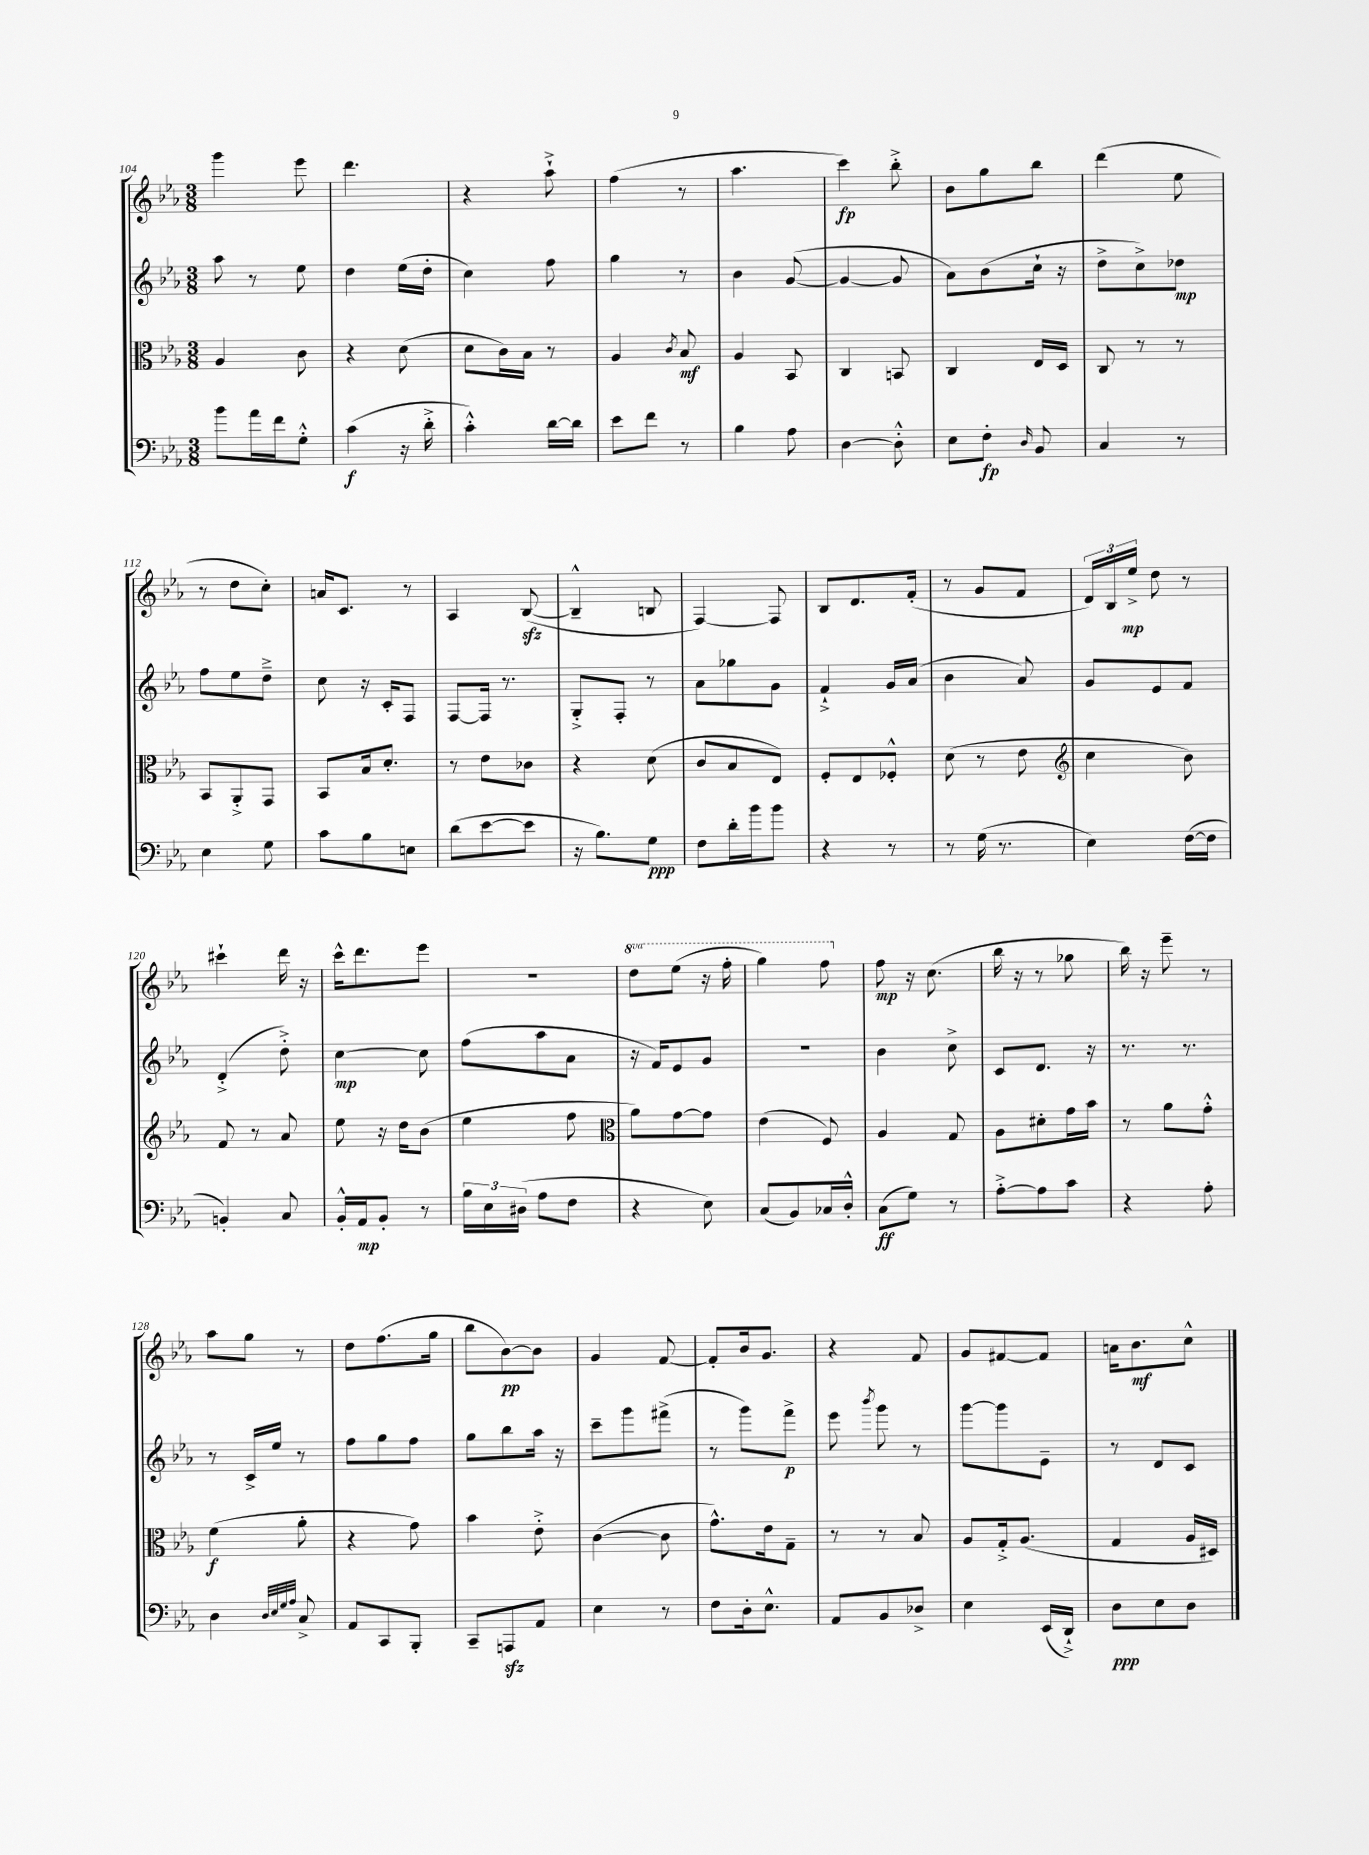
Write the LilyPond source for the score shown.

<<
\new StaffGroup <<
\new Staff = "s0" {
    \clef treble \key ees \major \numericTimeSignature \time 3/8 \set Staff.ottavationMarkups = #ottavation-simple-ordinals
    \autoBeamOff g'''4 ees'''8 |
    d'''4. |
    r4 aes''8-!-> |
    f''4( r8 |
    aes''4. |
    c'''4\fp) bes''8-.-> |
    bes'8[ g''8 bes''8] |
    d'''4( ees''8 |
    r8 d''8[ c''8]-.) |
    a'16[ c'8.] r8 |
    aes4 bes8~\sfz( |
    bes4---^ b8 |
    f4~) f8 |
    bes8[ d'8. f'16]-.( |
    r8 g'8[ f'8] |
    \tuplet 3/2 { d'16[) bes16 ees''16]->\mp } d''8 r8 |
    cis'''4-! d'''16 r16 |
    c'''16[-^ d'''8. ees'''8] |
    R4. |
    \ottava #1 d'''8[ ees'''8]( r16 f'''16-. |
    g'''4) f'''8 \ottava #0 |
    f''8\mp r16 c''8.( |
    bes''16 r16 r8 ges''8 |
    bes''16) r16 ees'''8-- r8 |
    aes''8[ g''8] r8 |
    d''8[ f''8.( g''16] |
    bes''8[ bes'8~\pp) bes'8] |
    g'4 f'8~ |
    f'8[-. bes'16 g'8.] |
    r4 f'8 |
    g'8[ fis'8~ fis'8] |
    a'16[ bes'8.\mf c''8]-^ \bar "|." |
}
\new Staff = "s1" {
    \clef treble \key ees \major \numericTimeSignature \time 3/8
    \autoBeamOff aes''8 r8 ees''8 |
    d''4 ees''16[( d''16]-. |
    c''4) f''8 |
    g''4 r8 |
    bes'4 g'8~( |
    g'4~ g'8 |
    aes'8[) bes'8( c''16]-! r16 |
    d''8[-> c''8->) des''8]\mp |
    f''8[ ees''8 d''8]---> |
    c''8 r16 c'16[-. f8] |
    f8[~ f16] r8. |
    g8[-.-> f8]-. r8 |
    aes'8[ ges''8 g'8] |
    f'4-!-> g'16[ aes'16]( |
    bes'4 aes'8) |
    g'8[ ees'8 f'8] |
    d'4-.->( d''8-.->) |
    c''4~\mp c''8 |
    f''8[( aes''8 aes'8] |
    r16 f'16[) ees'8 g'8] |
    r4. |
    bes'4 c''8-> |
    c'8[ d'8.] r16 |
    r8. r8. |
    r8 c'16[-> ees''16] r8 |
    f''8[ g''8 f''8] |
    g''8[ bes''8 aes''16] r16 |
    c'''8[-- g'''8 fis'''8]->( |
    r8 g'''8[) f'''8]->\p |
    ees'''8 \acciaccatura { bes'''8 } g'''8 r8 |
    g'''8[~ g'''8 ees'8]-- |
    r8 d'8[ c'8] \bar "|." |
}
\new Staff = "s2" {
    \clef alto \key ees \major \numericTimeSignature \time 3/8
    \autoBeamOff aes4 c'8 |
    r4 d'8( |
    d'8[ c'16) bes16] r8 |
    aes4 \acciaccatura { c'8 } bes8\mf |
    aes4 bes,8 |
    c4 b,8 |
    c4 ees16[ d16] |
    c8 r8 r8 |
    bes,8[ aes,8-.-> g,8] |
    bes,8[ bes16 d'8.]-. |
    r8 ees'8[ ces'8] |
    r4 d'8( |
    c'8[ bes8 ees8]) |
    f8[-. ees8 fes8]-.-^ |
    d'8( r8 ees'8 |
    \clef treble c''4 bes'8) |
    f'8 r8 aes'8 |
    ees''8 r16 d''16[ bes'8]( |
    ees''4 f''8 |
    \clef alto aes'8[) g'8~ g'8] |
    ees'4( f8) |
    aes4 g8 |
    aes8[ dis'8-. g'16 bes'16] |
    r8 aes'8[ g'8]-.-^ |
    f'4\f( aes'8-. |
    r4 g'8) |
    bes'4 ees'8-.-> |
    c'4~( c'8 |
    g'8.[-^) ees'16 g8]-- |
    r8 r8 bes8 |
    aes8[ g16-.-> aes8.]( |
    g4 aes16[ dis16]) \bar "|." |
}
\new Staff = "s3" {
    \clef bass \key ees \major \numericTimeSignature \time 3/8
    \autoBeamOff bes'8[ aes'16 f'16 g8]-.-^ |
    c'4\f( r16 d'16-.-> |
    c'4-.-^) d'16[~ d'16] |
    ees'8[ f'8] r8 |
    bes4 aes8 |
    d4~ d8-.-^ |
    ees8[ f8]-.\fp \grace { d16 } bes,8 |
    c4 r8 |
    ees4 g8 |
    c'8[ bes8 e8] |
    d'8[( ees'8~ ees'8] |
    r16 bes8.[) g8]\ppp |
    f8[ d'16-. bes'16 bes'8] |
    r4 r8 |
    r8 g16( r8. |
    ees4) f16[~( f16] |
    b,4-.) c8 |
    bes,16[-.-^ aes,16\mp bes,8]-. r8 |
    \tuplet 3/2 { bes16[ ees16 dis16]( } aes8[ f8] |
    r4 ees8) |
    c8[( bes,8) ces16 d16]-.-^ |
    c8[\ff( g8]) r8 |
    aes8[~-.-> aes8 c'8] |
    r4 aes8-. |
    d4 \grace { d32[ ees32 g32 aes32] } c8-> |
    aes,8[ c,8 bes,,8]-. |
    c,8[-- a,,8\sfz aes,8] |
    ees4 r8 |
    f8[ d16-. ees8.]-^ |
    aes,8[ bes,8 des8]-> |
    ees4 ees,16[( d,16]-!->) |
    d8[\ppp ees8 d8] \bar "|." |
}
>>
>>
\layout { \context { \Score currentBarNumber = #104 } }
